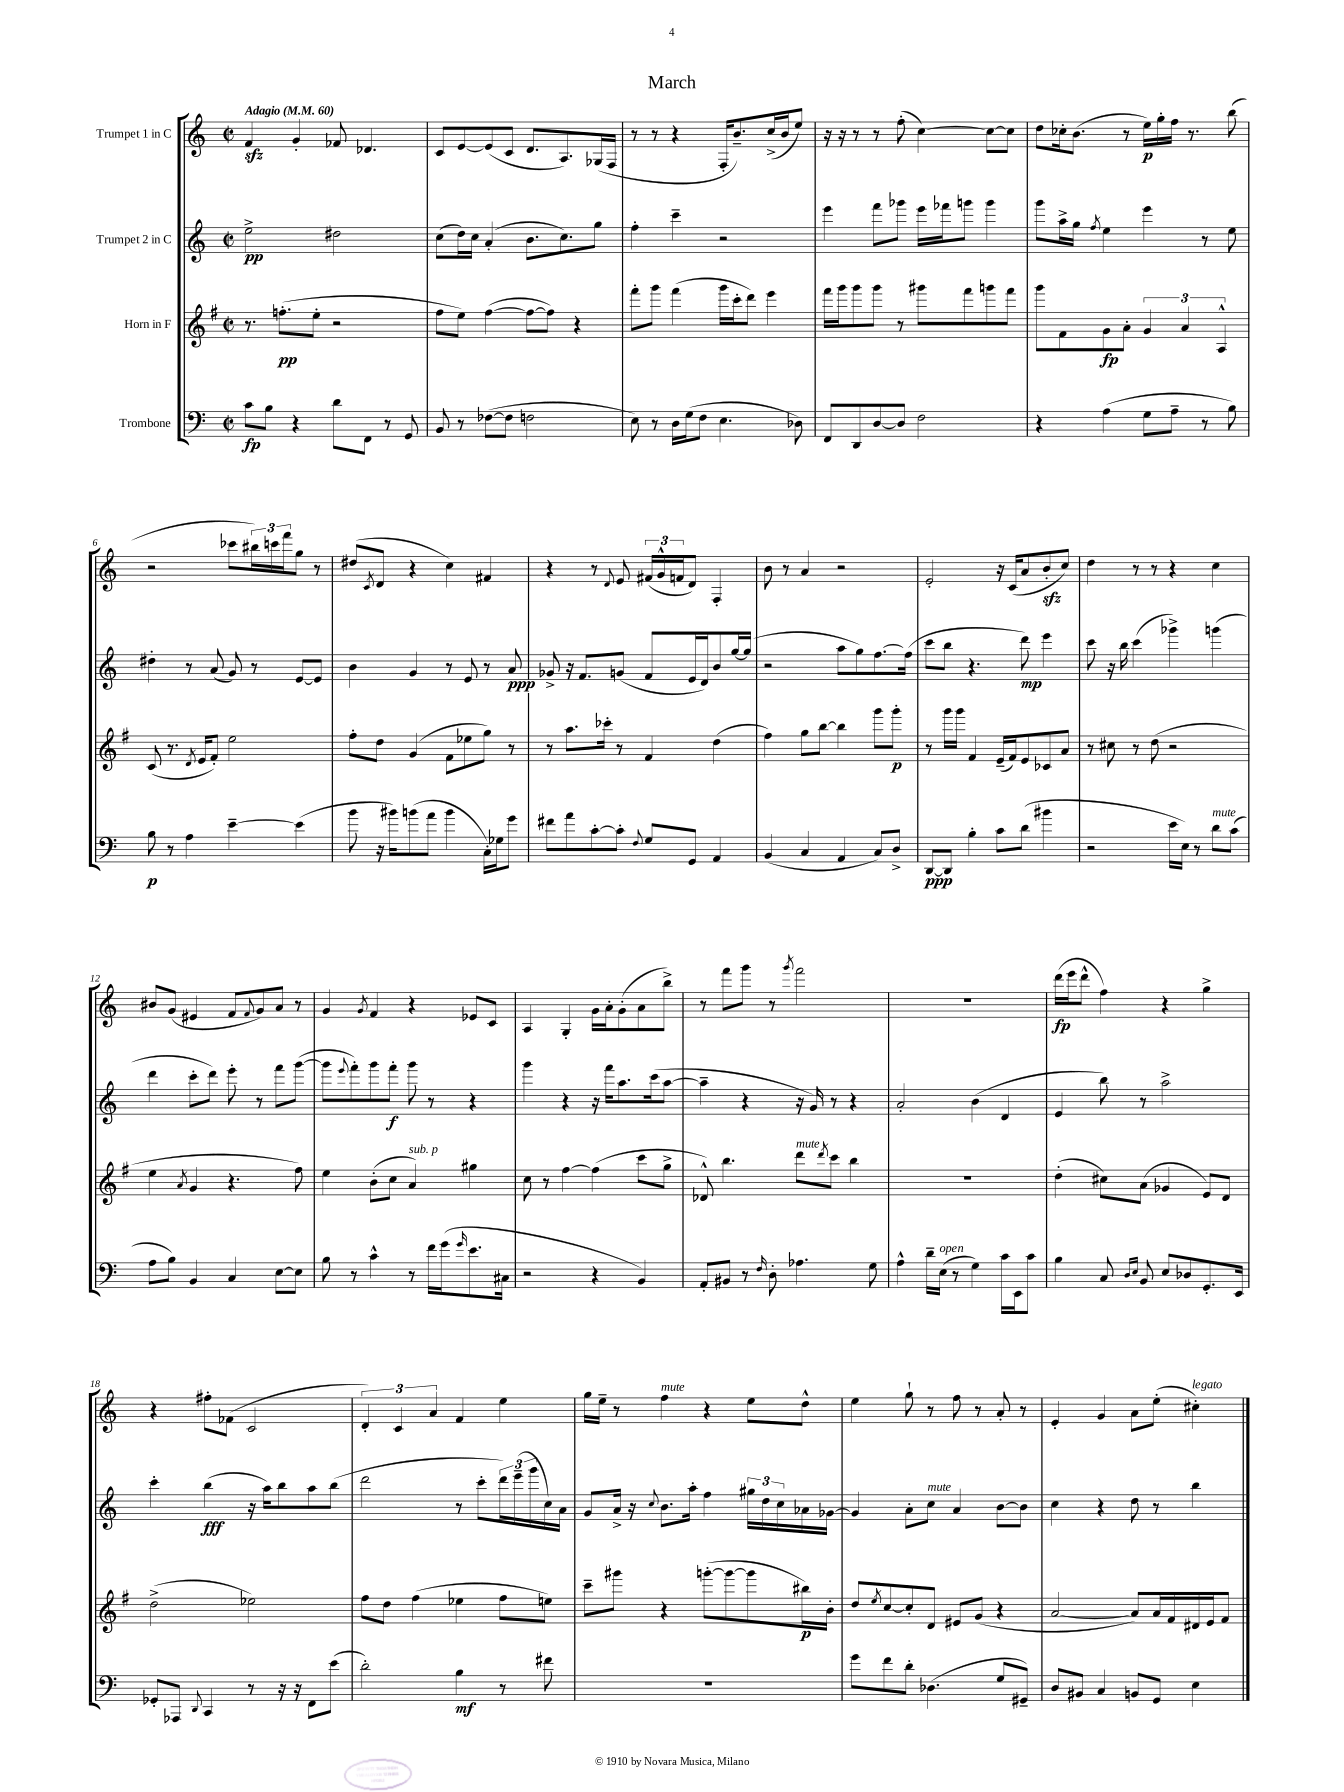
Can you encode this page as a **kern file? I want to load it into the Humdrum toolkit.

**kern	**kern	**kern	**kern
*staff4	*staff3	*staff2	*staff1
*clefF4	*clefG2	*clefG2	*clefG2
*k[]	*k[f#]	*k[]	*k[]
*M2/2	*M2/2	*M2/2	*M2/2
*met(c|)	*met(c|)	*met(c|)	*met(c|)
*MM60	*MM60	*MM60	*MM60
8c\L	8.r	2ee^\	4f/
8B\J	.	.	.
.	(8.ff'\L	.	.
4r	.	.	4g'/
.	8ee'\J	.	.
8d\L	2r	2dd#\	8f-/
8FF\J	.	.	4.d-/
8r	.	.	.
8GG/	.	.	.
=	=	=	=
8BB/	8ff#\L	(8cc\L	8c/L
8r	8ee\J)	16dd\L)	[8e/
.	.	16cc\JJ	.
([8F-\L	([4ff#\	(4a'/	(8e/]
8F-\]J	.	.	8c/J
2F\	8ff#\_L	8.b\L	8.d/L
.	8ff#\]J)	.	.
.	.	8.cc\)	8.A/)
.	4r	.	.
.	.	8gg\J	(16G-/L
.	.	.	16F/JJ
=	=	=	=
8E\)	8fff#'\L	4ff'\	8r
8r	8ggg\J	.	8r
16D\LL	(4fff#\	4ccc~\	4r
(16G\J	.	.	.
8F\J	.	.	.
4.E\	16ggg\LL	2r	16F'/LK
.	16ccc'\J	.	8.b~/)
.	8ddd\J)	.	.
.	4eee\	.	(16cc^/L
.	.	.	16b/J
8D-\)	.	.	8ee/J)
=	=	=	=
8FF/L	16fff#\LL	4eee\	16r
.	16ggg\J	.	16r
8DD/	8ggg\	.	8r
[8D/	8ggg\J	8fff\L	8r
8D/]J	8r	8ggg-\J	(8ff'\
2F\	8ggg#\L	16eee\LL	[4cc\)
.	.	16fff-\J	.
.	8fff#\	8ggg\J	.
.	8ggg\	4ggg\	8cc\_L
.	8fff#\J	.	8cc\]J
=	=	=	=
4r	8ggg\L	8ggg\L	8dd\L
.	8f#\	16aa^\L	16cc-'\k
.	.	16gg\JJ	(8.b\J
.	.	8qff/	.
(4A\	8g\	4ee\	.
.	8a'\J	.	8r
8G\L	6g/	4eee\	16ee\LL)
.	.	.	16gg'\
8A~\J	.	.	16ff\JJ
.	6a/	.	.
.	.	.	8.r
8r	.	8r	.
.	6A^^/	.	.
8B\)	.	8ee\	(8bb\
=	=	=	=
8B\	(8c/	4dd#'\	2r
8r	8.r	.	.
4A\	.	8r	.
.	8qd/	.	.
.	16e/LK	.	.
.	8f#'/J)	(8a/	.
[4e~\	2ee\	8g/)	8ccc-\L
.	.	8r	24bb#\L)
.	.	.	24ccc\
.	.	.	24fff\J
(4e\]	.	[8e/L	8gg\J
.	.	8e/]J	8r
=	=	=	=
8b\	8ff#'\L	4b\	(8dd#/L
.	.	.	8qc/
16r	8dd\J	.	8d/J
16b#\LK)	.	.	.
(8b\	(4g/	4g/	4r
8a\J	.	.	.
4b\	8f#\L	8r	4cc\)
.	8ee-\	8e/	.
16C'\LL)	8gg\J)	8r	4f#/
16G-\J	.	.	.
8g\J	8r	8a/	.
=	=	=	=
8f#\L	8r	8g-^/	4r
8a\	8.aa\L	16r	.
.	.	8.f/L	.
[8c'\	.	.	8r
.	16ccc-'\Jk	.	.
.	.	.	8qqd/
8c'\]J	8r	(8g/J	8e/
8qqF/	.	.	.
8G/L	4f#/	8f/L	(24f#/LL
.	.	.	24g^^/
.	.	.	24f/J
8GG/J	.	16e/L	8d/J)
.	.	16d/J)	.
4AA/	(4dd\	8b/	4F'/
.	.	[16gg/L	.
.	.	(16gg/]JJ	.
=	=	=	=
(4BB/	4ff#\)	2r	8b\
.	.	.	8r
4C/	8gg\L	.	4a/
.	[8bb\J	.	.
4AA/	4bb\]	8aa\L	2r
.	.	8gg\)	.
8C/L)	8ggg\L	[8.ff\	.
8D^/J	8ggg'\J	.	.
.	.	(16ff\]Jk	.
=	=	=	=
[8DD/L	8r	8ccc\L	2e'/
8DD/]J	16ggg\LL	8bb\J	.
.	16ggg\JJ	.	.
4B'\	4f#/	4.r	.
8c\L	(16e~/LL	.	16r
.	16f#/J)	.	(16c/LK
(8d\J	8e/	8ddd\)	8a/
4b#\	8c-/	4eee\	8b'/
.	8a/J	.	8cc/J)
=	=	=	=
2r	8r	8ccc\	4dd\
.	8cc#\	16r	.
.	.	16bb\	.
.	8r	(4ccc\	8r
.	(8dd\	.	8r
16e\LL	2r	4ggg-^\)	4r
16E\JJ)	.	.	.
8r	.	.	.
8d\L	.	(4ggg\	4cc\
(8c\J	.	.	.
=	=	=	=
8A\L	4ee\	4ddd\	8b#/L
8B\J)	.	.	(8g/J
.	8qa/	.	.
4BB/	4g/	8ccc'\L	4e#/
.	.	8ddd\J)	.
4C/	4.r	8eee'\	8f/L
.	.	.	8qqf/
.	.	8r	8g/)
[8E\L	.	8fff\L	8a/J
8E\]J	8ff#\)	([8ggg\J	8r
=	=	=	=
8B\	4ee\	8ggg\]L	4g/
.	.	8qqeee/	.
8r	.	8fff'\)	.
.	.	.	8qg/
4c^^\	(8b'\L	8ggg\	4f/
.	8cc\J	8fff'\J	.
8r	4a/)	8ggg\	4r
16f\LL	.	8r	.
(16g\J	.	.	.
16qqg/	.	.	.
8.e\	4gg#\	4r	8e-/L
.	.	.	8c/J
16C#\Jk	.	.	.
=	=	=	=
2r	8cc\	4ggg\	4A/
.	8r	.	.
.	[4ff#\	4r	4G'/
4r	(4ff#\]	16r	16g\LL
.	.	16fff\LK	16a'\J
.	.	8.aa\	(8g'\
4BB/)	8ccc\L	.	8a\
.	.	(16ccc\k	.
.	8gg^\J	[8aa\J	8bb^\J)
=	=	=	=
8AA'/L	8d-^^/)	4aa~\]	8r
8BB#/J	4.bb\	.	8fff\L
8r	.	4r	8ggg\J
16qqF/	.	.	.
8D'\	.	.	8r
.	.	.	8qggg/
4.A-\	8ddd\L	16r	2fff\
.	.	16g/)	.
.	8qddd/	.	.
.	8ccc\J	8r	.
.	4bb\	4r	.
8G\	.	.	.
=	=	=	=
4A^^\	1r	2a'/	1r
16d~\LL	.	.	.
(16E\JJ	.	.	.
8r	.	.	.
4G\)	.	(4b\	.
16c\LL	.	4d/	.
16EE\J	.	.	.
8c\J	.	.	.
=	=	=	=
4B\	(4dd'\	4e/	(16ddd\LL
.	.	.	16eee\J
.	.	.	8ddd^^\J
8C/	8cc#\L)	8bb\)	4ff\)
16qqD/LL	.	.	.
16qqE/JJ	.	.	.
8BB/	(8a\J	8r	.
8E/L	4g-/	2aa^\	4r
8D-/	.	.	.
8.GG'/	8e/L)	.	4gg^\
.	8d/J	.	.
16EE/Jk	.	.	.
=	=	=	=
8GG-'/L	(2dd^\	4ccc'\	4r
8AAA-/J	.	.	.
8qqDD/	.	.	.
4CC/	.	(4bb\	8ff#'\L
.	.	.	(8f-\J
8r	2ee-\)	16r	2c/
.	.	16aa\LK)	.
16r	.	8bb\	.
16r	.	.	.
8FF\L	.	8aa\	.
(8e\J	.	(8bb\J	.
=	=	=	=
2d'\)	8ff#\L	2ddd\	6d'/)
.	8dd\J	.	.
.	.	.	6c/
.	(4ff#\	.	.
.	.	.	6a/
4B\	4ee-\	8r	4f/
.	.	8ccc'\L	.
8r	8ff#\L	24ddd\L)	4ee\
.	.	(24eee~\	.
.	.	24ggg\	.
8f#\	8ee\J)	16cc\)	.
.	.	16a\JJ	.
=	=	=	=
1r	8ccc~\L	8g/L	16gg\LL
.	.	.	16ee~\JJ
.	8ggg#\J	16a^/Jk	8r
.	.	16r	.
.	.	8qqcc/	.
.	4r	8.b\L	4ff\
.	.	16aa'\Jk	.
.	([8ggg'\L	4ff\	4r
.	8ggg\_	.	.
.	8ggg\]	24gg#\LL	8ee\L
.	.	24dd\	.
.	.	24cc\	.
.	16bb#\L)	16a-\	8dd^^\J
.	16b'\JJ	[16g-\JJ	.
=	=	=	=
8g\L	8dd/L	4g-/]	4ee\
.	8qee/	.	.
8f\	[8cc/	.	.
8d'\J	8cc'/]	8a'\L	8gg`\
(4.D-\	8d/J	8cc\J	8r
.	8e#/L	4a/	8ff\
.	(8g/J	.	8r
8G/L	4r	[8b\L	8a'/
8GG#~/J)	.	8b\]J	8r
=	=	=	=
8D/L	[2a/	4cc\	4e'/
8BB#/J	.	.	.
4C/	.	4r	4g/
8BB/L	8a/]L)	8dd\	8a\L
8GG/J	16a/L	8r	(8ee'\J
.	16f#/	.	.
4E\	16d#/	4bb\	4cc#'\)
.	16e/J	.	.
.	8f#/J	.	.
==	==	==	==
*-	*-	*-	*-
